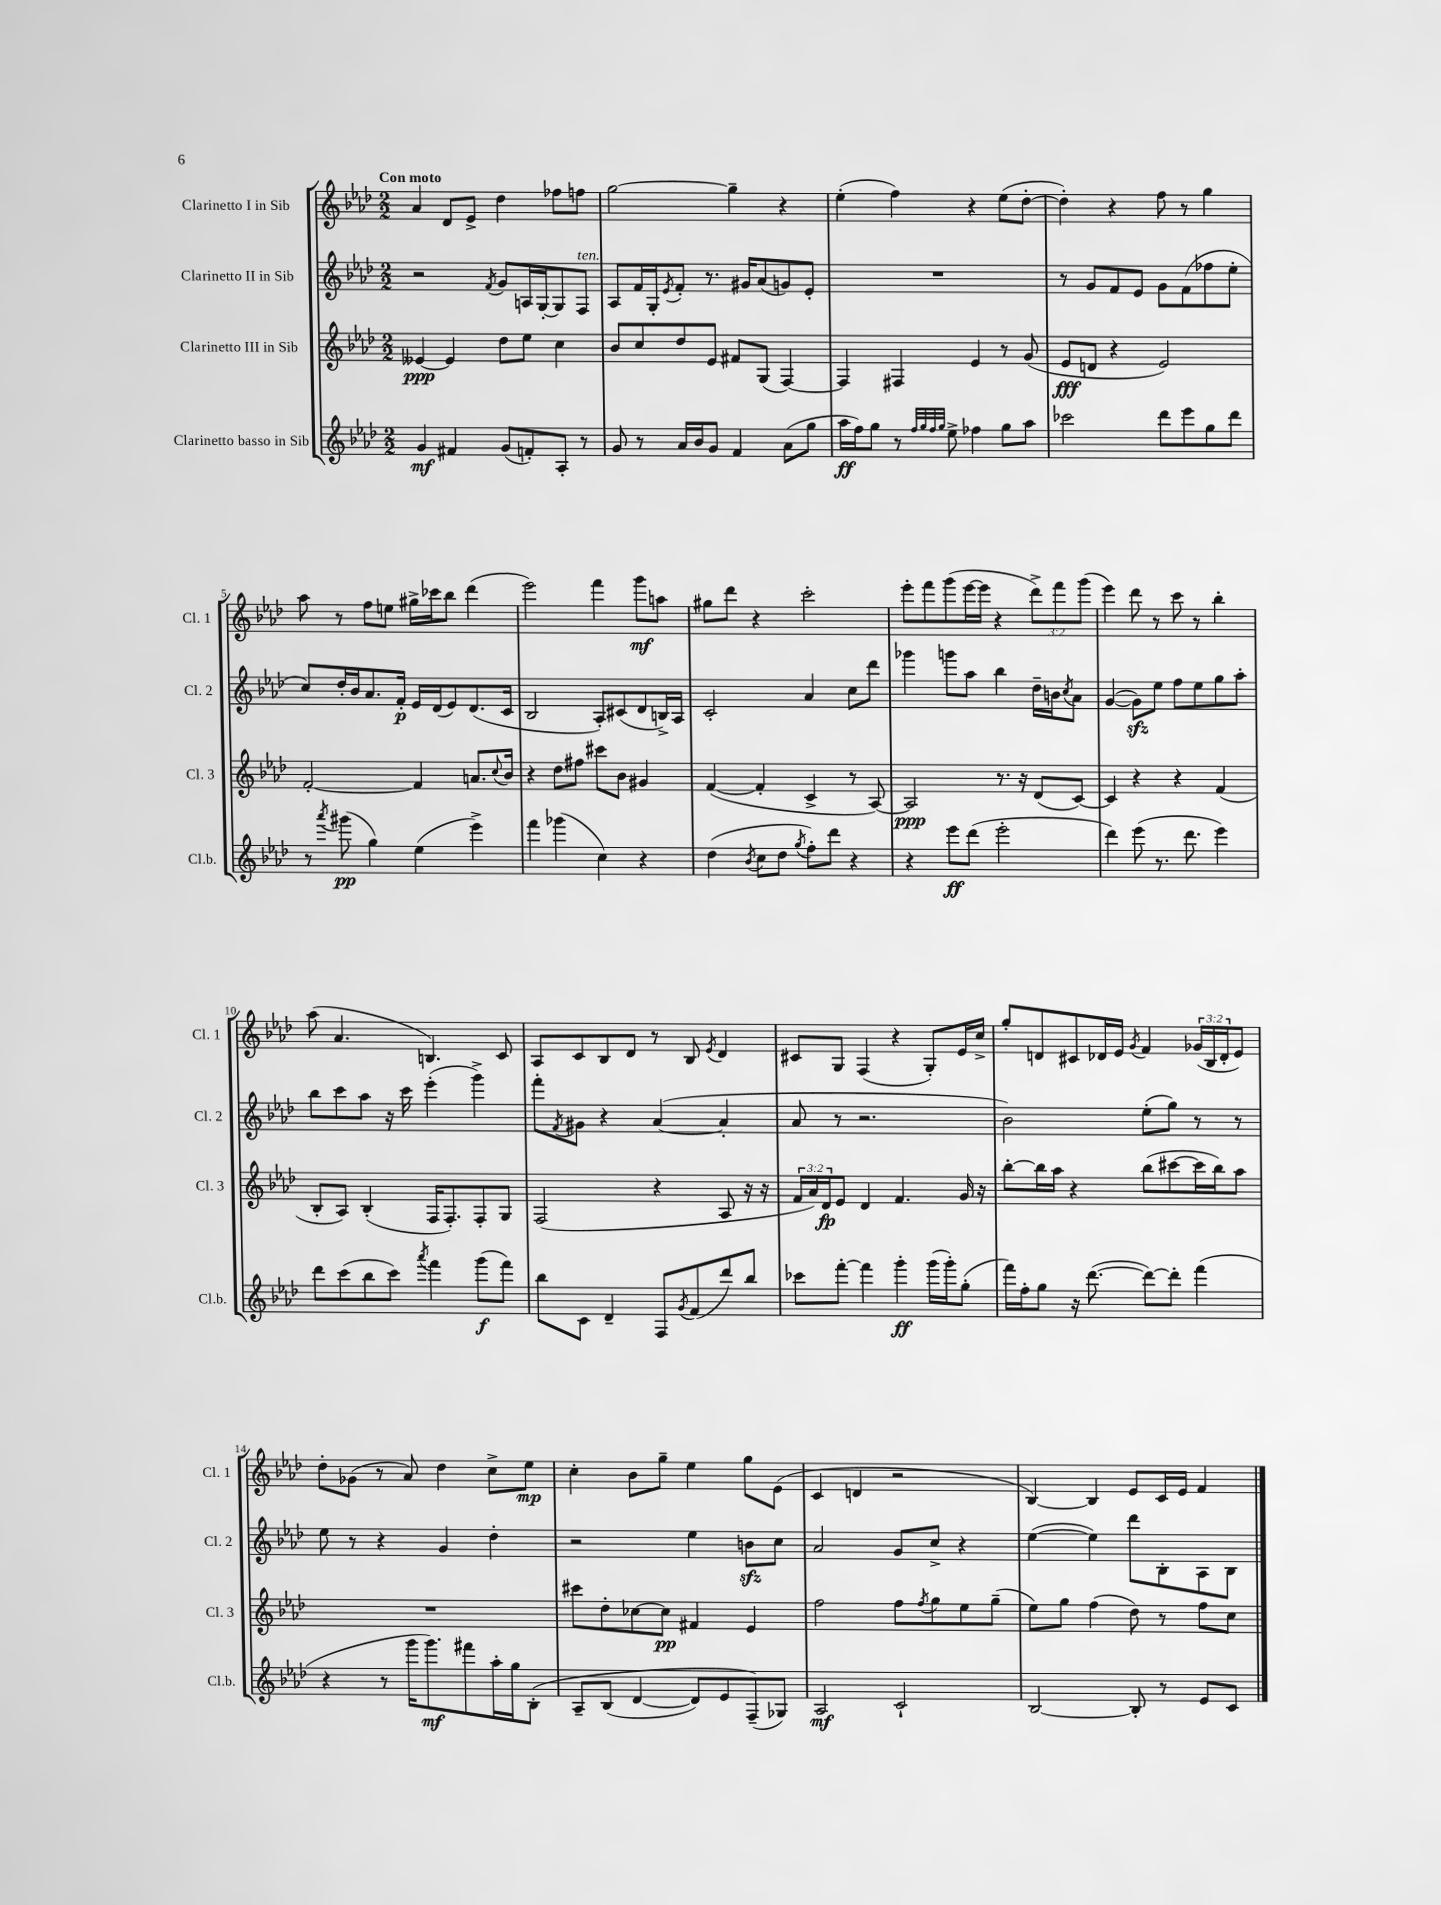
<<
\new StaffGroup <<
\new Staff = "s0" \with { instrumentName = "Clarinetto I in Sib" shortInstrumentName = "Cl. 1" } {
    \clef treble \key aes \major \numericTimeSignature \time 2/2 \override Staff.TupletNumber.text = #tuplet-number::calc-fraction-text \tempo "Con moto"
    aes'4 des'8 ees'8-> des''4 fes''8 f''8 |
    g''2~ g''4-- r4 |
    ees''4-.( f''4) r4 ees''8( des''8~-. |
    des''4-.) r4 f''8 r8 g''4 |
    aes''8 r8 f''8 e''8 gis''16-> ces'''16 bes''8 des'''4( |
    ees'''2) f'''4 g'''8\mf a''8 |
    gis''8 des'''8 r4 c'''2-. |
    ees'''8-. f'''8 g'''8( ees'''16~ ees'''16 r4 \tuplet 3/2 { des'''8->) f'''8 g'''8( } |
    ees'''4) des'''8 r8 c'''8 r8 bes''4-. |
    aes''8( aes'4. b4.) c'8 |
    aes8 c'8 bes8 des'8 r8 bes8 \acciaccatura { ees'8 } des'4 |
    cis'8 g8 f4( r4 g8-.) ees'16 c''16-> |
    g''8-. d'8 cis'8 des'16 ees'16 \acciaccatura { g'8 } f'4 \tuplet 3/2 { ges'16( bes16 des'16-. } ees'8) |
    des''8-. ges'8( r8 aes'8) des''4 c''8-> ees''8\mp |
    c''4-. bes'8 g''8-- ees''4 g''8 ees'8( |
    c'4 d'4 r2 |
    bes4~) bes4 ees'8 c'16 ees'16 f'4 \bar "|." |
}
\new Staff = "s1" \with { instrumentName = "Clarinetto II in Sib" shortInstrumentName = "Cl. 2" } {
    \clef treble \key aes \major \numericTimeSignature \time 2/2
    r2 \acciaccatura { f'8 } g'8 a16 g16~-. g8 f8^\markup { \italic "ten." } |
    aes8 f'16 g16-. \acciaccatura { ees'8 } f'8-. r8. gis'16 aes'8( g'8) ees'8-. |
    R1 |
    r8 g'8 f'8 ees'8 g'8 f'8( fes''8 ees''8-. |
    c''8) des''16-. bes'16 aes'8. f'16-.\p ees'16 des'16( ees'8) des'8.( c'16 |
    bes2 aes8-.) cis'8( des'8 b16->) aes16 |
    c'2-. aes'4 c''8 des'''8 |
    ges'''4 g'''8 aes''8 bes''4 des''16-- b'16 \acciaccatura { c''8 } aes'8 |
    g'4~( g'8\sfz) ees''8 f''8 ees''8 g''8 aes''8-. |
    bes''8 c'''8 aes''8 r16 c'''16 ees'''4-.( g'''4->) |
    f'''8-. \acciaccatura { f'8 } gis'8 r4 aes'4~( aes'4-. |
    aes'8 r8 r2. |
    bes'2) ees''8-.( g''8) r8 r8 |
    ees''8 r8 r4 g'4 des''4-. |
    r2 ees''4 b'8\sfz c''8 |
    aes'2 g'8 c''8-> r4 |
    ees''4~( ees''4) des'''8 bes8-. aes8 bes8 \bar "|." |
}
\new Staff = "s2" \with { instrumentName = "Clarinetto III in Sib" shortInstrumentName = "Cl. 3" } {
    \clef treble \key aes \major \numericTimeSignature \time 2/2 \override Staff.TupletNumber.text = #tuplet-number::calc-fraction-text
    eeses'4~\ppp eeses'4 des''8 ees''8 c''4 |
    bes'8 c''8 des''8 ees'8 fis'8 g8( f4~) |
    f4 fis4 ees'4 r8 g'8( |
    ees'8\fff d'8 r4 ees'2) |
    f'2~-. f'4 a'8. \appoggiatura { c''8 } bes'16 |
    r4 des''8 fis''8 cis'''8 bes'8 gis'4 |
    f'4~( f'4-. c'4-> r8 aes8~) |
    aes2\ppp r8. r16 des'8( c'8~) |
    c'4 r4 r4 f'4( |
    bes8-. aes8) bes4-.( f16 f8.-.) f8-. g8 |
    f2( r4 aes8 r16 r16 |
    \tuplet 3/2 { f'16 aes'16) des'16\fp } ees'8 des'4 f'4. g'16 r16 |
    bes''8~-. bes''16 aes''16 r4 bes''8( cis'''8~ cis'''16 bes''16) aes''8 |
    R1 |
    cis'''8 des''8-. ces''8~ ces''8\pp fis'4 ees'4 |
    f''2 f''8 \acciaccatura { f''8 } g''8 ees''8 g''8--( |
    ees''8) g''8 f''4( des''8) r8 f''8 c''8 \bar "|." |
}
\new Staff = "s3" \with { instrumentName = "Clarinetto basso in Sib" shortInstrumentName = "Cl.b." } {
    \clef treble \key aes \major \numericTimeSignature \time 2/2
    g'4\mf fis'4 g'8( f'8-.) aes8-. r8 |
    g'8 r8 aes'16 bes'16 g'8 f'4 aes'8( g''8 |
    aes''16\ff f''16) g''8 r8 \grace { f''32 g''32 f''32 g''32 } ees''8-> fes''4 g''8 aes''8 |
    ces'''2 des'''8 ees'''8 g''8 des'''8 |
    r8 \acciaccatura { aes'''8 } gis'''8\pp( g''4) ees''4( ees'''4->) |
    f'''4 ges'''4( c''4) r4 |
    des''4( \acciaccatura { bes'8 } c''8 des''8 \acciaccatura { g''8 } f''8-.) des'''8 r4 |
    r4 ees'''8\ff des'''8( ees'''2-. |
    des'''4) ees'''8( r8. des'''8. ees'''4) |
    des'''8 c'''8( bes''8 c'''8) \acciaccatura { aes'''8 } f'''4 g'''8\f( f'''8) |
    bes''8 c'8 des'4-- f8 \acciaccatura { g'8 } f'8( des'''8) bes''8 |
    ces'''8 f'''8~-. f'''4 g'''4-.\ff g'''16( g'''16-.) g''8-.( |
    f'''16) f''16-. g''8 r16 des'''8.~( des'''8~) des'''8-. f'''4( |
    r4 r8 g'''16 g'''8.\mf) fis'''8 aes''16-. g''16 bes8-.\( |
    aes8-- bes8( des'4~ des'8) ees'8 f8--(\) ges8) |
    aes2\mf c'2-! |
    bes2~ bes8-. r8 ees'8 c'8 \bar "|." |
}
>>
>>
